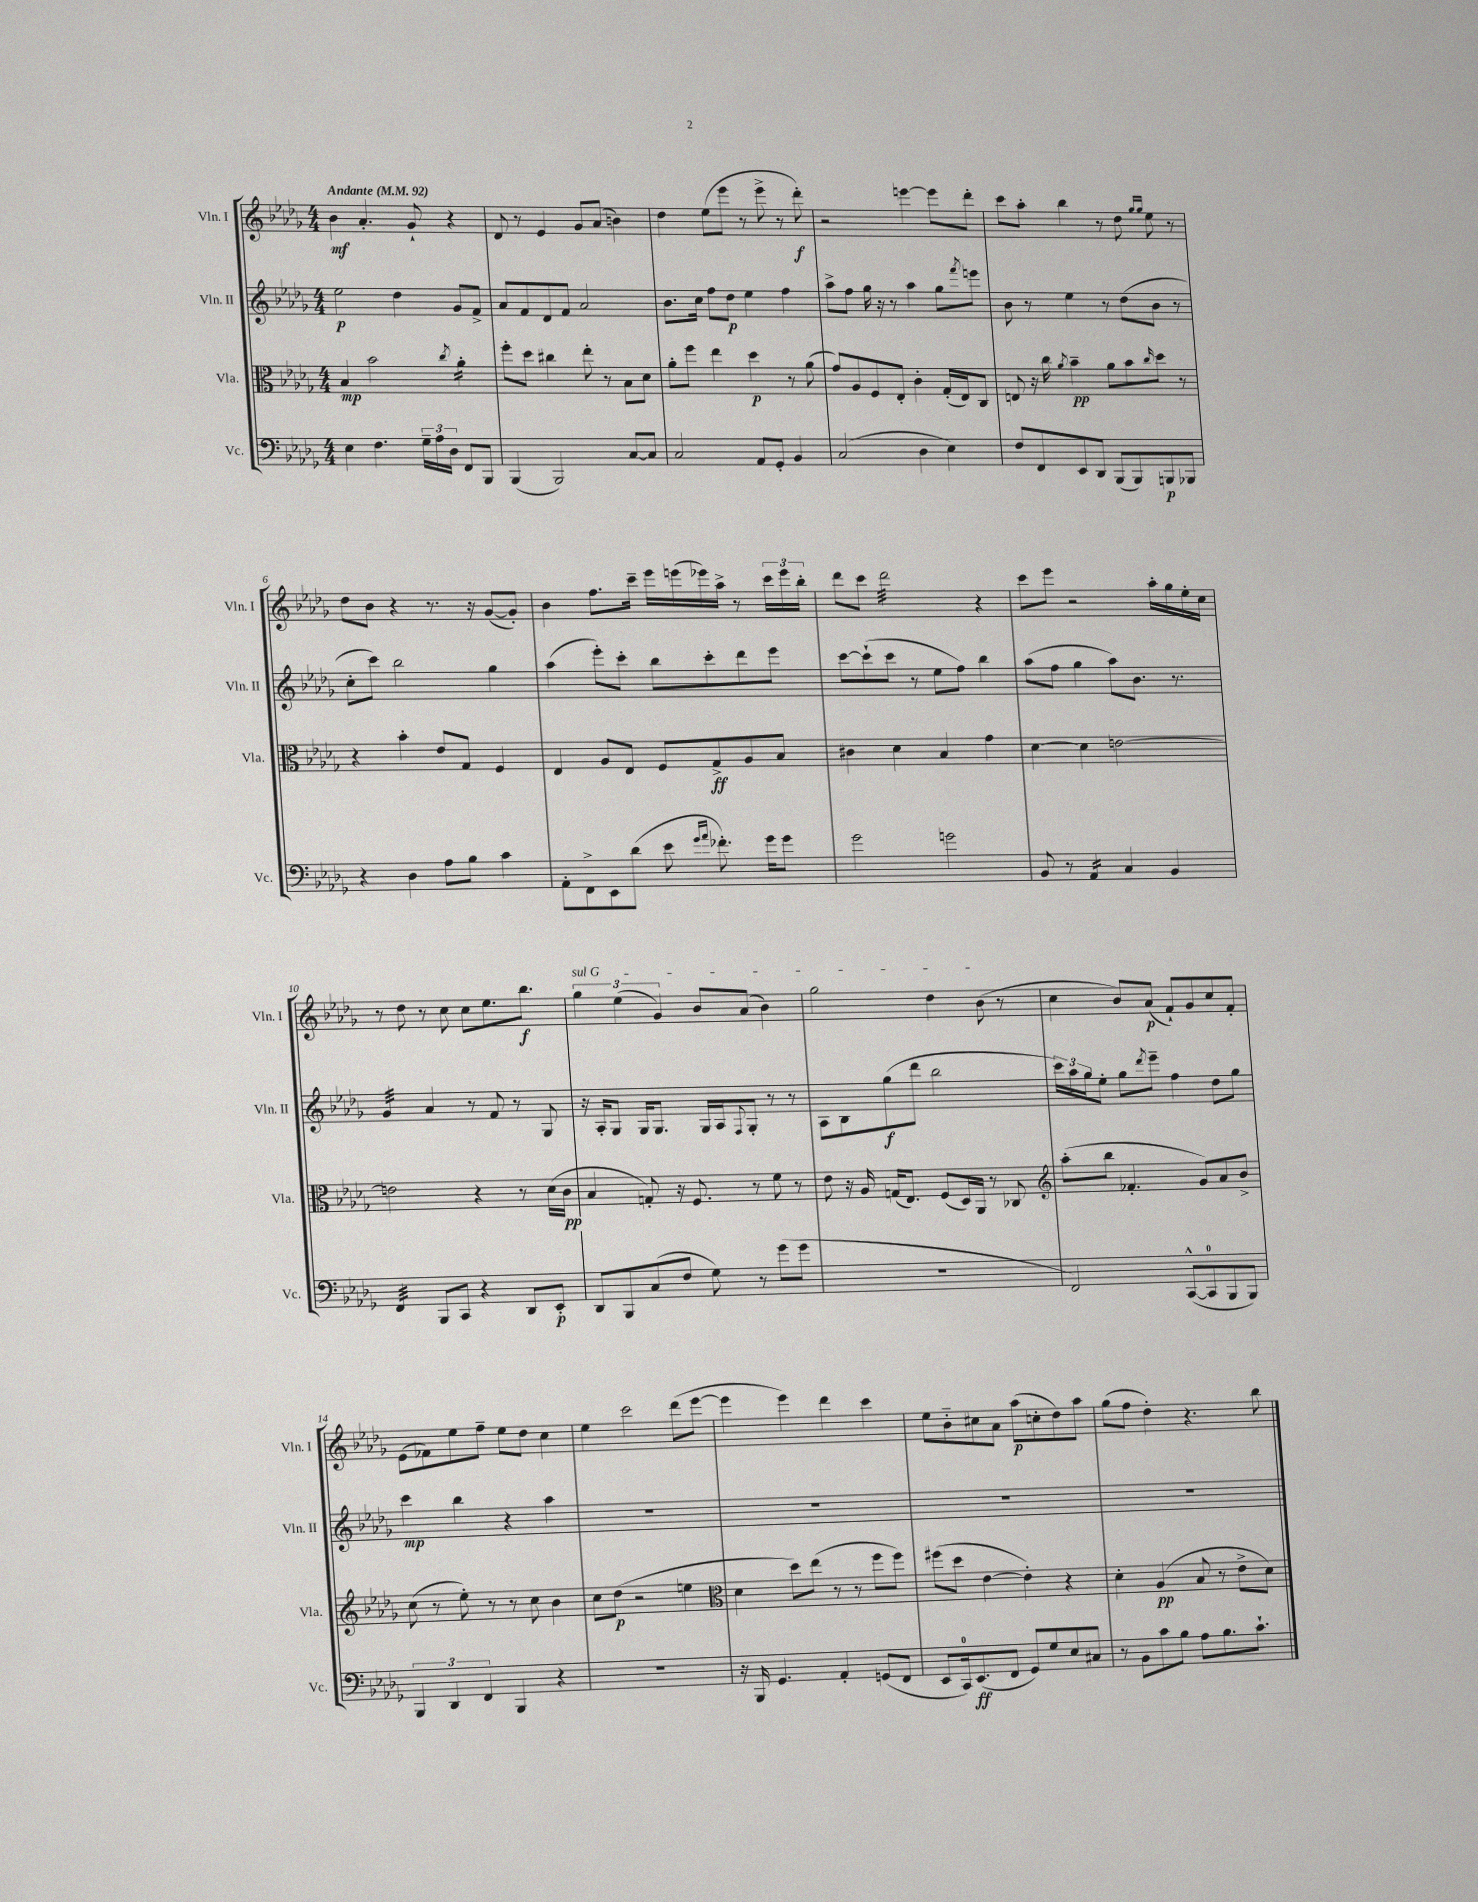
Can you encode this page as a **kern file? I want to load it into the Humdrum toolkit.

**kern	**kern	**kern	**kern
*staff4	*staff3	*staff2	*staff1
*clefF4	*clefC3	*clefG2	*clefG2
*k[b-e-a-d-g-]	*k[b-e-a-d-g-]	*k[b-e-a-d-g-]	*k[b-e-a-d-g-]
*M4/4	*M4/4	*M4/4	*M4/4
*MM92	*MM92	*MM92	*MM92
4E-	4B-	2ee-	4b-
4.F	2b-	.	4.a-'
.	.	4dd-	.
24G-~	.	.	8g-`
24A-	.	.	.
24D-	.	.	.
.	8qcc	.	.
8FF	4a-'	8g-	4r
8BBB-	.	8f^	.
=	=	=	=
(4BBB-	8ff'	8a-	8d-
.	8dd-	8f	8r
2BBB-)	4cc#	8d-	4e-
.	.	8f	.
.	8ee-'	2a-	8g-
.	8r	.	(8a-
[8C	8B-	.	4b)
8C]	8d-	.	.
=	=	=	=
2C	8a-'	8.b-	4dd-
.	8ff	.	.
.	.	16cc	.
.	4ee-	8ff	(8ee-
.	.	8dd-	8eee-
8AA-	4dd-	4ee-	8r
8GG-'	.	.	8eee-^
4BB-	8r	4ff	8r
.	(8a-	.	8ddd-')
=	=	=	=
(2C	8g-)	8aa-^	2r
.	8A-	8ff	.
.	8F	16gg-	.
.	.	16r	.
.	8E-'	8r	.
4D-	4c'	4aa-	[4eee
4E-)	(16G-'	8gg-	8eee]
.	16E-)	.	.
.	.	8qfff	.
.	8C	8eee	8ddd-'
=	=	=	=
8F	8E	8b-	8ccc
8FF	16r	8r	8aa-'
.	16cc	.	.
.	8qa-	.	.
8EE-	4b-~	4ee-	4bb-
8DD-	.	.	.
(8BBB-	8a-	8r	8r
8BBB-)	8b-	(8dd-	8dd-
.	.	.	16qqgg-
.	16qqcc	.	16qqgg-
8BBB	8dd-	8b-	8ee-
8BBB-	8r	8r	8r
=	=	=	=
4r	4r	8cc'	8dd-
.	.	8ccc)	8b-
4D-	4b-'	2bb-	4r
8A-	8e-	.	8.r
8B-	8G-	.	.
.	.	.	16r
4c	4F	4gg-	([8g-
.	.	.	8g-'])
=	=	=	=
8AA-'	4E-	(4aa-	4b-
8FF^	.	.	.
8EE-	8A-	8eee-')	8.ff
(8d-	8E-	8ccc'	.
.	.	.	16ccc~
8e-	8F	8bb-	16eee-
.	.	.	(16eee
16qqg-	.	.	.
16qqa-	.	.	.
8.f-')	8G-^	8ccc'	16eee-)
.	.	.	16aa-^
.	8A-	8ddd-	8r
16g-	.	.	.
8g-	8B-	8eee-	24ccc
.	.	.	24eee-
.	.	.	24bb-'
=	=	=	=
2g-	4c#	[8ccc	8ddd-
.	.	(8ccc`]	8ccc
.	4d-	8ccc	2ddd-
.	.	8r	.
2g	4B-	8ee-	.
.	.	8ff)	.
.	4g-	4bb-	4r
=	=	=	=
8BB-	[4d-	(8aa-	8ccc
8r	.	8ff	8eee-
4AA-	4d-]	4gg-	2r
4C	[2e	8aa-)	.
.	.	8.b-	.
4BB-	.	.	16aa-'
.	.	8.r	16gg-
.	.	.	16ee-'
.	.	.	16cc
=	=	=	=
4FF	2e]	4g-	8r
.	.	.	8dd-
8BBB-	.	4a-	8r
8CC	.	.	8cc
4r	4r	8r	8cc
.	.	8f	8.ee-
8DD-	8r	8r	.
.	.	.	8.bb-
8EE-'	(16d-	8G-	.
.	16c	.	.
=	=	=	=
8DD-	4B-	16r	6gg-
.	.	16A-'	.
8BBB-	.	8G-	.
.	.	.	(6ee-
(8C	8G')	16G-	.
.	.	8.G-	.
.	.	.	6g-)
8F	16r	.	.
.	8.F	.	.
8G-)	.	16G-	8b-
.	.	16A-	.
.	.	8qqF	.
8r	8r	8G-'	(8a-
(8g-	8f	8r	4b-)
8g-	8r	8r	.
=	=	=	=
1r	8e-	8A-	2gg-
.	16r	8B-	.
.	16A-	.	.
.	(16G	(8gg-	.
.	8.E-)	.	.
.	.	8ddd-	.
.	(8F	2bb-	4dd-
.	16D-)	.	.
.	16AA-	.	.
.	8r	.	(8b-
.	8C-	.	8r
=	=	=	=
*	*clefG2	*	*
2FF)	(8aa-'	24ccc)	4cc
.	.	24aa-	.
.	.	24gg-	.
.	8bb-	8ee-'	.
.	4.f-'	8gg-	8b-)
.	.	8qddd-	.
.	.	8eee-~	(8a-
([8CC^^	.	4ff	8f`)
8CC]	8g-)	.	8g-
8BBB-	8a-	8dd-	8cc
8BBB-)	8b-^	8gg-	8f'
=	=	=	=
6BBB-	(8cc	4ccc	(8e-
.	8r	.	8f-)
6DD-	.	.	.
.	8ee-')	4bb-	8ee-
6FF	.	.	.
.	8r	.	8ff~
4BBB-	8r	4r	8ee-
.	8cc	.	8dd-
4r	4b-	4aa-	4cc
=	=	=	=
1r	8cc	1r	4ee-
.	(8dd-	.	.
.	2r	.	2ccc
.	4ee	.	(8ddd-
.	.	.	[8eee-
=	=	=	=
*	*clefC3	*	*
16r	4d-	1r	4eee-]
16BBB-	.	.	.
4.GG-	.	.	.
.	8dd-)	.	4eee-)
.	(8ee-	.	.
4AA-'	8r	.	4ddd-
.	8r	.	.
(8GG	8ff	.	4ccc
8FF	8ff)	.	.
=	=	=	=
8EE-	(8ff#	1r	8ee-
16CC)	8dd-	.	8b-'~
(8.EE-	.	.	.
.	[4e-	.	8cc#
8FF	.	.	8a-
8GG-)	4e-'])	.	(8aa-
8G-	.	.	8cc'
8E-	4r	.	8dd-)
8C#	.	.	8aa-
=	=	=	=
8r	4d-'	1r	(8gg-
8BB-	.	.	8ff
8c	(4A-	.	4dd-')
8B-	.	.	.
8A-	8B-	.	4.r
8.B-	8r	.	.
.	8e-^	.	.
8.c`	.	.	.
.	8d-)	.	8bb-
==	==	==	==
*-	*-	*-	*-
